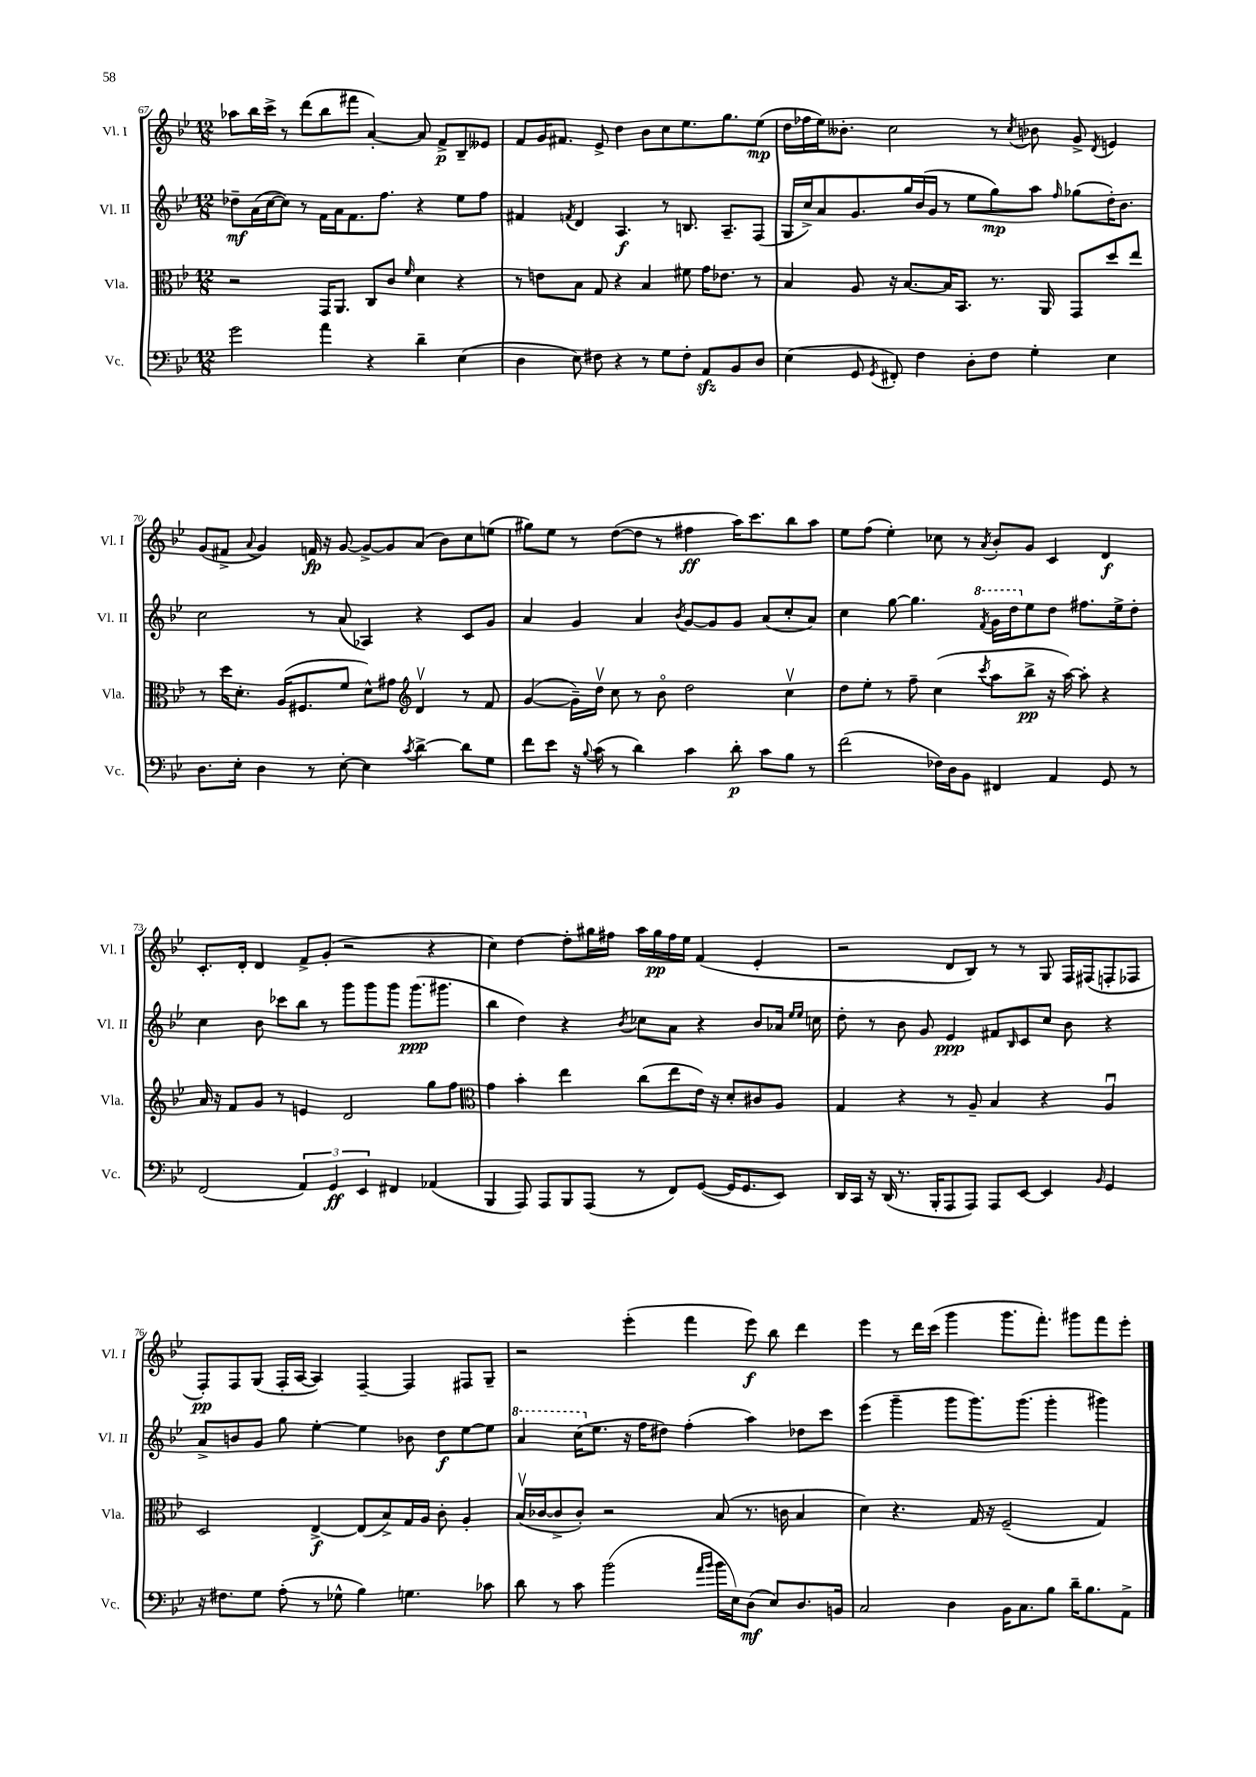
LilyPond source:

<<
\new StaffGroup <<
\new Staff = "s0" \with { instrumentName = "Vl. I" shortInstrumentName = "Vl. I" } {
    \clef treble \key bes \major \numericTimeSignature \time 12/8
    aes''8 bes''16 c'''16-> r8 d'''8( bes''8 fis'''8 a'4~-.) a'8 f'8->\p bes8-- eeses'8 |
    f'8 g'16 fis'8. ees'8-> d''4 bes'8 c''8 ees''8. g''8. ees''8\mp( |
    d''16 fes''16 ees''16) beses'8.-. c''2 r8 \acciaccatura { c''8 } bes'8 g'8-> \acciaccatura { d'8 } e'4 |
    g'8( fis'8-> \appoggiatura { a'8 } g'4) f'16\fp r16 g'8~ g'8~-> g'8 a'8( bes'8) c''8 e''8( |
    gis''8) ees''8 r8 d''8~( d''8 r8 fis''4\ff a''16) c'''8. bes''8 a''8 |
    ees''8 f''8( ees''4-.) ces''8 r8 \acciaccatura { a'8 } bes'8-. g'8 c'4 d'4\f |
    c'8.-. d'16-. d'4 f'8-> g'8-.( r2 r4 |
    c''4) d''4~ d''8-. gis''16 fis''16 a''16 gis''16\pp fis''16 ees''16 f'4( ees'4-. |
    r2 d'8 bes8) r8 r8 g8 f16 fis16( f8-. fes8 |
    f8-.\pp) f8 g8( f16-. a16~ a4) f4~-- f4 fis8 g8-- |
    r2 ees'''4-.( f'''4 ees'''8\f) bes''8 d'''4 |
    ees'''4 r8 d'''16 c'''16( g'''4 g'''8. f'''8.-.) gis'''8 f'''8 ees'''8-. \bar "|." |
}
\new Staff = "s1" \with { instrumentName = "Vl. II" shortInstrumentName = "Vl. II" } {
    \clef treble \key bes \major \numericTimeSignature \time 12/8
    des''8--\mf a'16( c''16~ c''8) r8 f'16 a'16 f'8. f''8. r4 ees''8 f''8 |
    fis'4 \acciaccatura { f'8 } d'4 a4.\f r8 b8. a8.-- f8( |
    g16 c''16->) a'8 g'8. g''16 bes'16( g'16 r8 ees''8 g''8\mp) a''8 \grace { f''16 } ges''8( d''16-.) bes'8. |
    c''2 r8 a'8( aes4) r4 c'8 g'8 |
    a'4 g'4 a'4 \acciaccatura { bes'8 } g'8~ g'8 g'8 a'8( c''8-. a'8) |
    c''4 g''8~ g''4. \ottava #1 \acciaccatura { f''8 } g''16 d'''16 \ottava #0 ees''8 d''8 fis''8. ees''16-> d''8-. |
    c''4 bes'8 ces'''8 bes''8 r8 g'''8 g'''8 g'''8 g'''8.\ppp( gis'''8. |
    bes''4 d''4) r4 \acciaccatura { bes'8 } ces''8 a'8 r4 bes'8 aes'16 \grace { ees''16 ees''16 } c''16 |
    d''8-. r8 bes'8 g'8 ees'4\ppp fis'8 \grace { bes16 } c'8 c''8 bes'8 r4 |
    a'8-> b'8 g'8 g''8 ees''4~-. ees''4 bes'8 d''8\f ees''8~ ees''8 |
    \ottava #1 a''4 c'''16( \ottava #0 ees''8. r16 f''16 dis''8) f''4-.( a''4) des''8 c'''8 |
    ees'''4( g'''4-- g'''8 g'''8.) g'''8.( g'''4-. gis'''4) \bar "|." |
}
\new Staff = "s2" \with { instrumentName = "Vla." shortInstrumentName = "Vla." } {
    \clef alto \key bes \major \numericTimeSignature \time 12/8
    r2 g,16 a,8. c8 c'8 \grace { f'16 } d'4 r4 |
    r8 e'8 bes8 g8 r4 bes4 fis'8 g'16 ees'8. r8 |
    bes4 a8 r16 bes8.~ bes16 bes,8. r8. a,16 g,8 d''8 ees''8 |
    r8 d''16 d'8.-. a16( fis8. f'8 d'8-^) gis'8 \clef treble d'4\upbow r8 f'8 |
    g'4~( g'16--) d''16\upbow c''8 r8 bes'8\flageolet d''2 c''4\upbow |
    d''8 ees''8-. r8 f''8-- c''4( \acciaccatura { c'''8 } a''8 bes''8->\pp r16 a''16~) a''8-. r4 |
    a'16 r16 f'8 g'8 r8 e'4 d'2 g''8 f''8 |
    \clef alto g'4 bes'4-. ees''4 c''8( ees''8 ees'16) r16 d'8-. cis'8 a8 |
    g4 r4 r8 a8-- bes4 r4 a4\downbow |
    d2 ees4~->\f ees8( bes8->) g16 a16 c'8-. a4-. |
    bes16\upbow( ces'16~ ces'8-> ces'8-.) r2 bes8( r8. c'16 bes4 |
    d'4) r4. g16 r16 f2--( g4) \bar "|." |
}
\new Staff = "s3" \with { instrumentName = "Vc." shortInstrumentName = "Vc." } {
    \clef bass \key bes \major \numericTimeSignature \time 12/8
    g'2 a'4 r4 d'4-- ees4( |
    d4 ees8) fis8 r4 r8 g8 fis8-. a,8\sfz bes,8 d8 |
    ees4( g,8 \acciaccatura { g,8 } fis,8-.) f4 d8-. f8 g4-. ees4 |
    d8. ees16-. d4 r8 ees8~-. ees4 \acciaccatura { c'8 } d'4~-> d'8 g8 |
    f'8 ees'8 r16 \appoggiatura { bes8 } c'16( r8 d'4) c'4 d'8-.\p c'8 bes8 r8 |
    f'2( fes16) d16 bes,8 fis,4 a,4 g,8 r8 |
    f,2( \tuplet 3/2 { a,4) g,4\ff ees,4 } fis,4 aes,4( |
    bes,,4 a,,8) a,,8 bes,,8 a,,8( r8 f,8) g,8~( g,16 g,8. ees,8) |
    d,16 c,16 r16 d,16( r8. bes,,16-. a,,8 a,,8) a,,8 ees,8~ ees,4 \grace { bes,16 } g,4 |
    r16 fis8. g8 a8-.( r8 ges8-^ bes4) g4. ces'8 |
    d'8 r8 c'8 bes'2( \grace { a'16 bes'16 } bes'16 ees16) d8\mf( ees8) d8. b,16 |
    c2 d4 bes,16 c8. bes8 d'16-- bes8. a,8-> \bar "|." |
}
>>
>>
\layout { \context { \Score currentBarNumber = #67 } }
